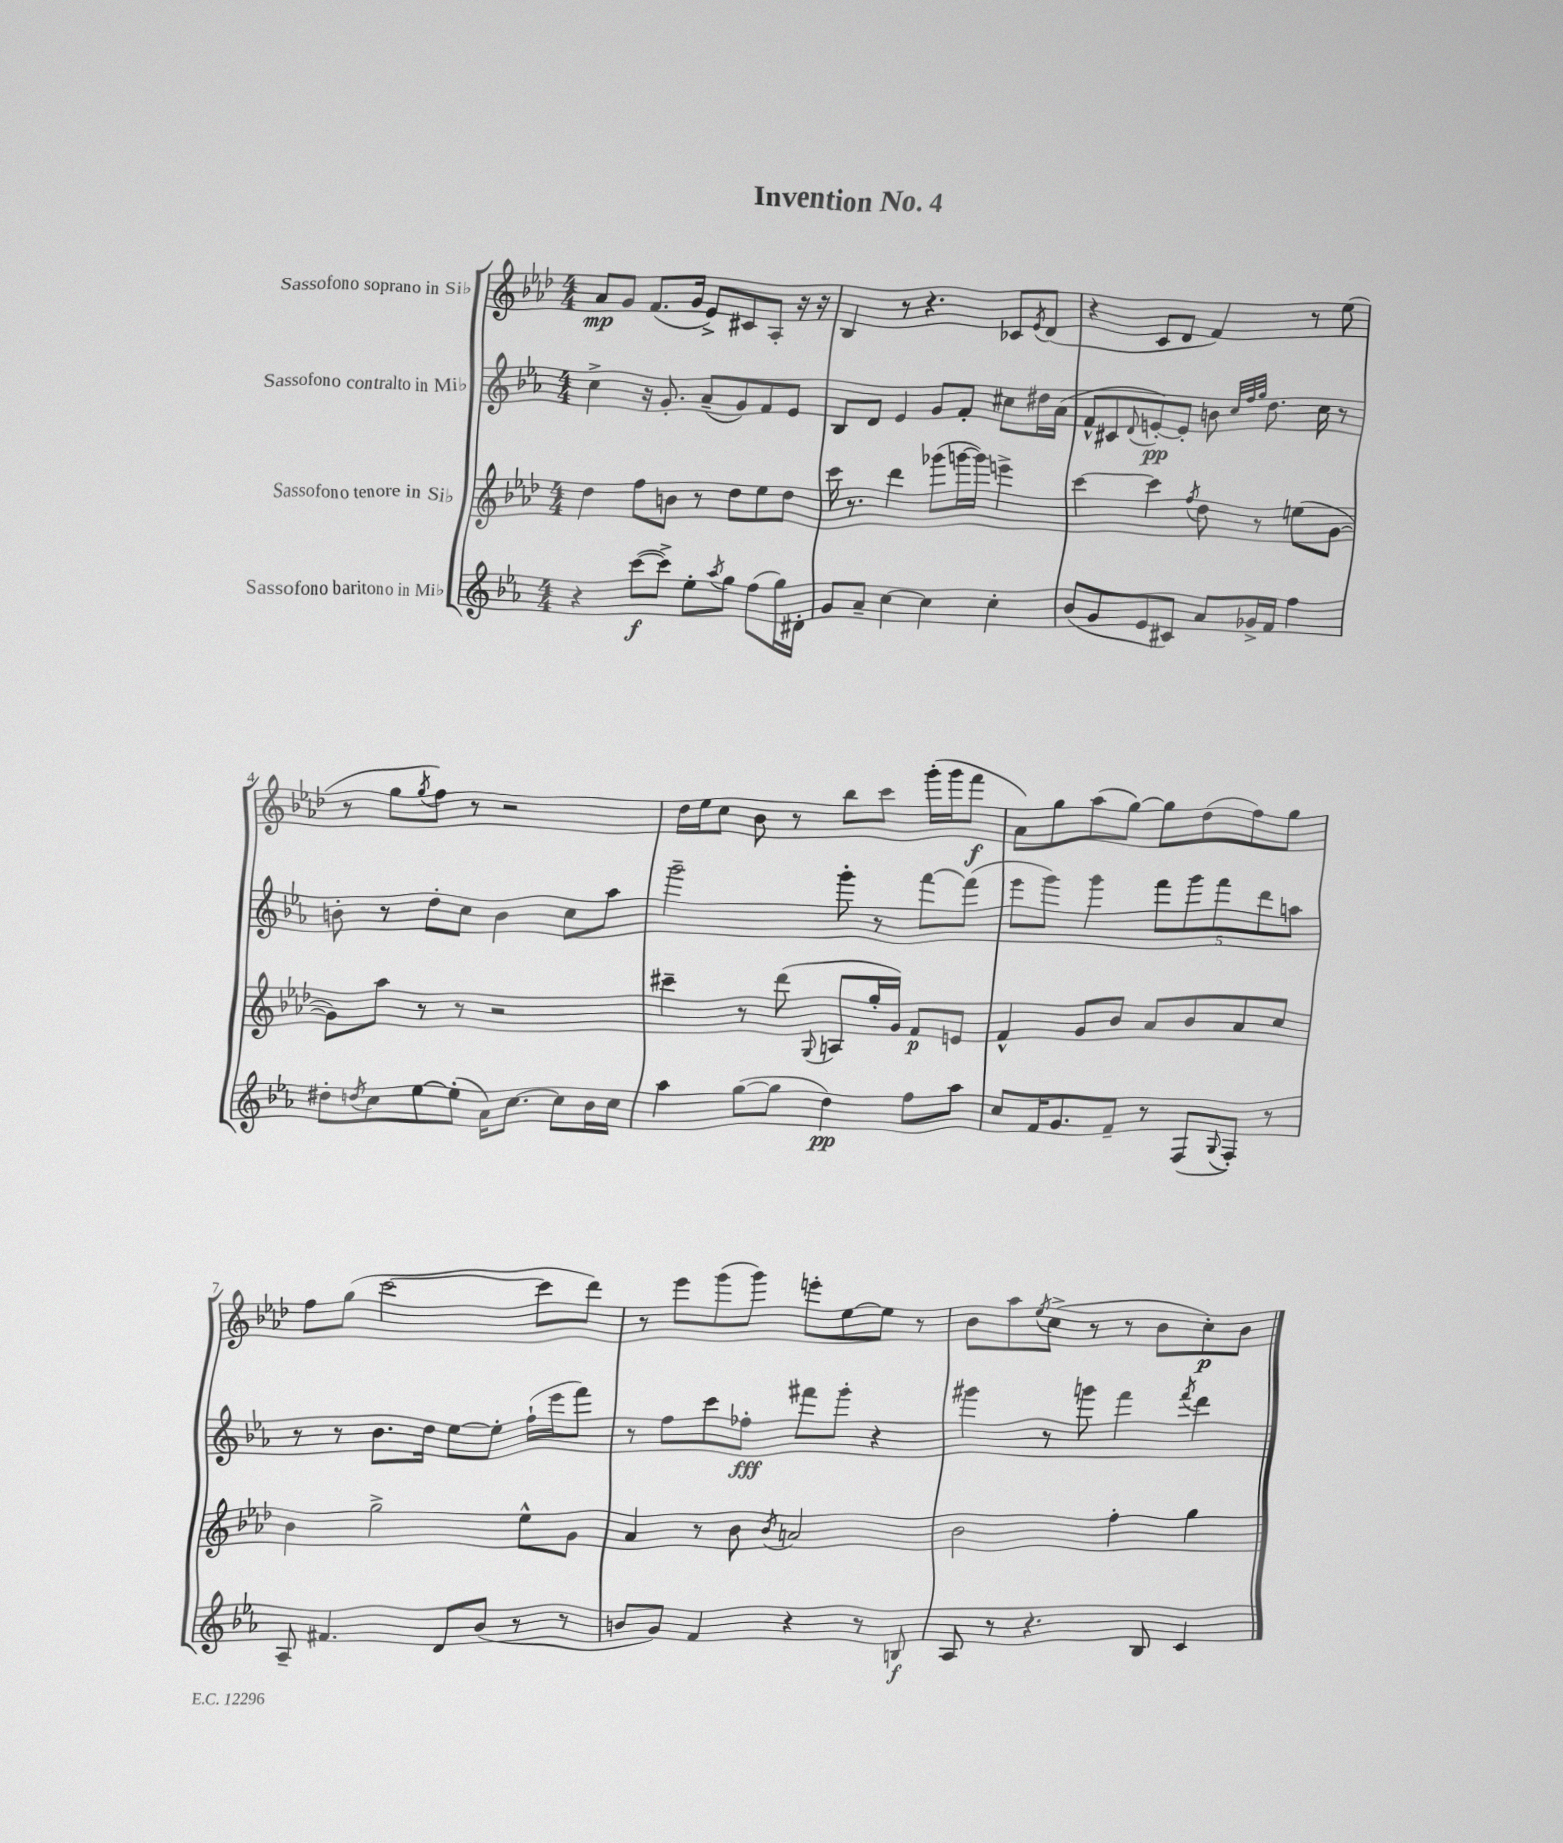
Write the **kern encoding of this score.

**kern	**dynam	**kern	**dynam	**kern	**dynam	**kern	**dynam
*part4	*part4	*part3	*part3	*part2	*part2	*part1	*part1
*staff4	*staff4	*staff3	*staff3	*staff2	*staff2	*staff1	*staff1
*I"Sassofono baritono in Mi♭	*	*I"Sassofono tenore in Si♭	*	*I"Sassofono contralto in Mi♭	*	*I"Sassofono soprano in Si♭	*
*clefG2	*	*clefG2	*	*clefG2	*	*clefG2	*
*k[b-e-a-]	*	*k[b-e-a-d-]	*	*k[b-e-a-]	*	*k[b-e-a-d-]	*
*M4/4	*	*M4/4	*	*M4/4	*	*M4/4	*
=1	=1	=1	=1	=1	=1	=1	=1
4r	.	4dd-\	.	4cc^\	.	8a-/L	mp
.	.	.	.	.	.	8g/J	.
([8ccc\L	f	8ff\L	.	16r	.	(8.f/L	.
.	.	.	.	8.g'/	.	.	.
8ccc^\J])	.	8bn\J	.	.	.	.	.
.	.	.	.	.	.	16g/Jk	.
8ee-'\L	.	8r	.	(8a-~/L	.	8e-^/L)	.
8qaa-/	.	.	.	.	.	.	.
8gg\J	.	8dd-\L	.	8g/)	.	8c#X/	.
(8ff\L	.	8ee-\	.	8f/	.	8A-'/J	.
16gg\L)	.	8dd-\J	.	8e-/J	.	16r	.
16d#X'\JJ	.	.	.	.	.	16r	.
=2	=2	=2	=2	=2	=2	=2	=2
8g/L	.	16ccc\	.	8B-/L	.	4B-/	.
.	.	8.r	.	.	.	.	.
8a-~/J	.	.	.	8d/J	.	.	.
[4cc\	.	4ddd-\	.	4e-/	.	8r	.
.	.	.	.	.	.	4.r	.
4cc\]	.	(8ggg-X\L	.	8g/L	.	.	.
.	.	[16gggn\L	.	8f'/J	.	.	.
.	.	16ggg\JJ])	.	.	.	.	.
4cc'\	.	4eeen^\	.	8cc#X\L	.	8c-X/L	.
.	.	.	.	.	.	8qe-/	.
.	.	.	.	16dd#X\L	.	(8d-/J	.
.	.	.	.	(16a-\JJ	.	.	.
=3	=3	=3	=3	=3	=3	=3	=3
(8b-/L	.	[4ccc\	.	8f^^/L	.	4r	.
8g/	.	.	.	8c#X/	.	.	.
.	.	.	.	8qqd/	.	.	.
8e-/	.	4ccc\]	.	[8en'/)	pp	8c/L	.
8c#X/J)	.	.	.	8e'/J]	.	8d-/J	.
.	.	8qff/	.	.	.	.	.
8a-/L	.	8dd-\	.	8bn\	.	4f/)	.
.	.	.	.	32qqcc/LLL	.	.	.
.	.	.	.	32qqff/	.	.	.
.	.	.	.	32qqgg/JJJ	.	.	.
16g-X^/L	.	8r	.	8.dd\	.	.	.
16f/JJ	.	.	.	.	.	.	.
4ff\	.	(8een\L	.	.	.	8r	.
.	.	.	.	16cc\	.	.	.
.	.	[8g\J	.	8r	.	(8ee-\	.
!!LO:LB:g=z
=4	=4	=4	=4	=4	=4	=4	=4
8dd#X'\L	.	8g\L])	.	8bn'\	.	8r	.
8qddn/	.	.	.	.	.	.	.
8cc\	.	8aa-\J	.	8r	.	8gg\L	.
.	.	.	.	.	.	8qgg/	.
[8ee-\	.	8r	.	8dd'\L	.	8ff\J)	.
(8ee-'\J]	.	8r	.	8cc\J	.	8r	.
16a-\KL)	.	2r	.	4b\	.	2r	.
[8.cc\J	.	.	.	.	.	.	.
8cc\L]	.	.	.	8cc\L	.	.	.
16b-\L	.	.	.	8aa-\J	.	.	.
16cc\JJ	.	.	.	.	.	.	.
=5	=5	=5	=5	=5	=5	=5	=5
4aa-\	.	4ccc#X~\	.	2ggg~\	.	16dd-\LL	.
.	.	.	.	.	.	16ee-\J	.
.	.	.	.	.	.	8cc\J	.
([8gg\L	.	8r	.	.	.	8b-\	.
8gg\J]	.	(8ddd-\	.	.	.	8r	.
.	.	8qqG/	.	.	.	.	.
4dd\)	pp	8An/L	.	8ggg'\	.	8bb-\L	.
.	.	16gg'/L	.	8r	.	8ccc\J	.
.	.	16g/JJ)	.	.	.	.	.
8ff\L	.	8f/L	p	[8fff\L	.	(16ggg'\LL	.
.	.	.	.	.	.	16ggg\J	.
8aa-\J	.	8en/J	.	(8fff\J]	.	8fff\J	f
=6	=6	=6	=6	=6	=6	=6	=6
8cc/L	.	4f^^/	.	8eee-\L	.	8a-\L)	.
16f/K	.	.	.	8ggg\J)	.	8gg\	.
8.g/	.	.	.	.	.	.	.
.	.	8g/L	.	4ggg\	.	(8aa-\	.
8f~/J	.	8b-/J	.	.	.	[8gg\J)	.
8r	.	8a-/L	.	10fff\L	.	8gg\L]	.
.	.	.	.	10ggg\	.	.	.
(8F/L	.	8b-/	.	.	.	(8dd-\	.
.	.	.	.	10fff\	.	.	.
8qqG/	.	.	.	.	.	.	.
8F'/J)	.	8a-/	.	.	.	8ff\)	.
.	.	.	.	10ddd\	.	.	.
8r	.	8cc/J	.	.	.	8gg\J	.
.	.	.	.	10aan\J	.	.	.
!!LO:LB:g=z
=7	=7	=7	=7	=7	=7	=7	=7
8A-~/	.	4b-\	.	8r	.	8ff\L	.
4.f#X/	.	.	.	8r	.	(8gg\J	.
.	.	2gg^\	.	8.b-\L	.	[2ccc\	.
.	.	.	.	16dd\Jk	.	.	.
8d/L	.	.	.	[8ee-\L	.	.	.
(8b-/J	.	.	.	8ee-'\J]	.	.	.
8r	.	8ee-^^\L	.	(16ff`\LL	.	8ccc\L]	.
.	.	.	.	16eee-\J	.	.	.
8r	.	8g\J	.	8fff\J)	.	8ddd-\J)	.
=8	=8	=8	=8	=8	=8	=8	=8
8bn/L	.	4a-/	.	8r	.	8r	.
8g/J)	.	.	.	8ff\L	.	8eee-\L	.
4f/	.	8r	.	8ccc\	.	(8ggg\	.
.	.	8b-\	.	8ff-X'\J	fff	8ggg\J)	.
.	.	8qb-/	.	.	.	.	.
4r	.	2an/	.	8fff#X\L	.	8eeen'\L	.
.	.	.	.	8ggg'\J	.	[8ee-\	.
8r	.	.	.	4r	.	8ee-\J]	.
8Bn/	f	.	.	.	.	8r	.
=9	=9	=9	=9	=9	=9	=9	=9
8A-/	.	2b-\	.	4ggg#X\	.	8b-\L	.
8r	.	.	.	.	.	8aa-\	.
.	.	.	.	.	.	8qee-/	.
4.r	.	.	.	8r	.	(8cc^\J	.
.	.	.	.	8gggn\	.	8r	.
.	.	4ff'\	.	4fff\	.	8r	.
8B-/	.	.	.	.	.	8b-\L	.
.	.	.	.	8qfff/	.	.	.
4c/	.	4gg\	.	4ddd\	.	8cc'\)	p
.	.	.	.	.	.	8b-\J	.
==	==	==	==	==	==	==	==
*-	*-	*-	*-	*-	*-	*-	*-
